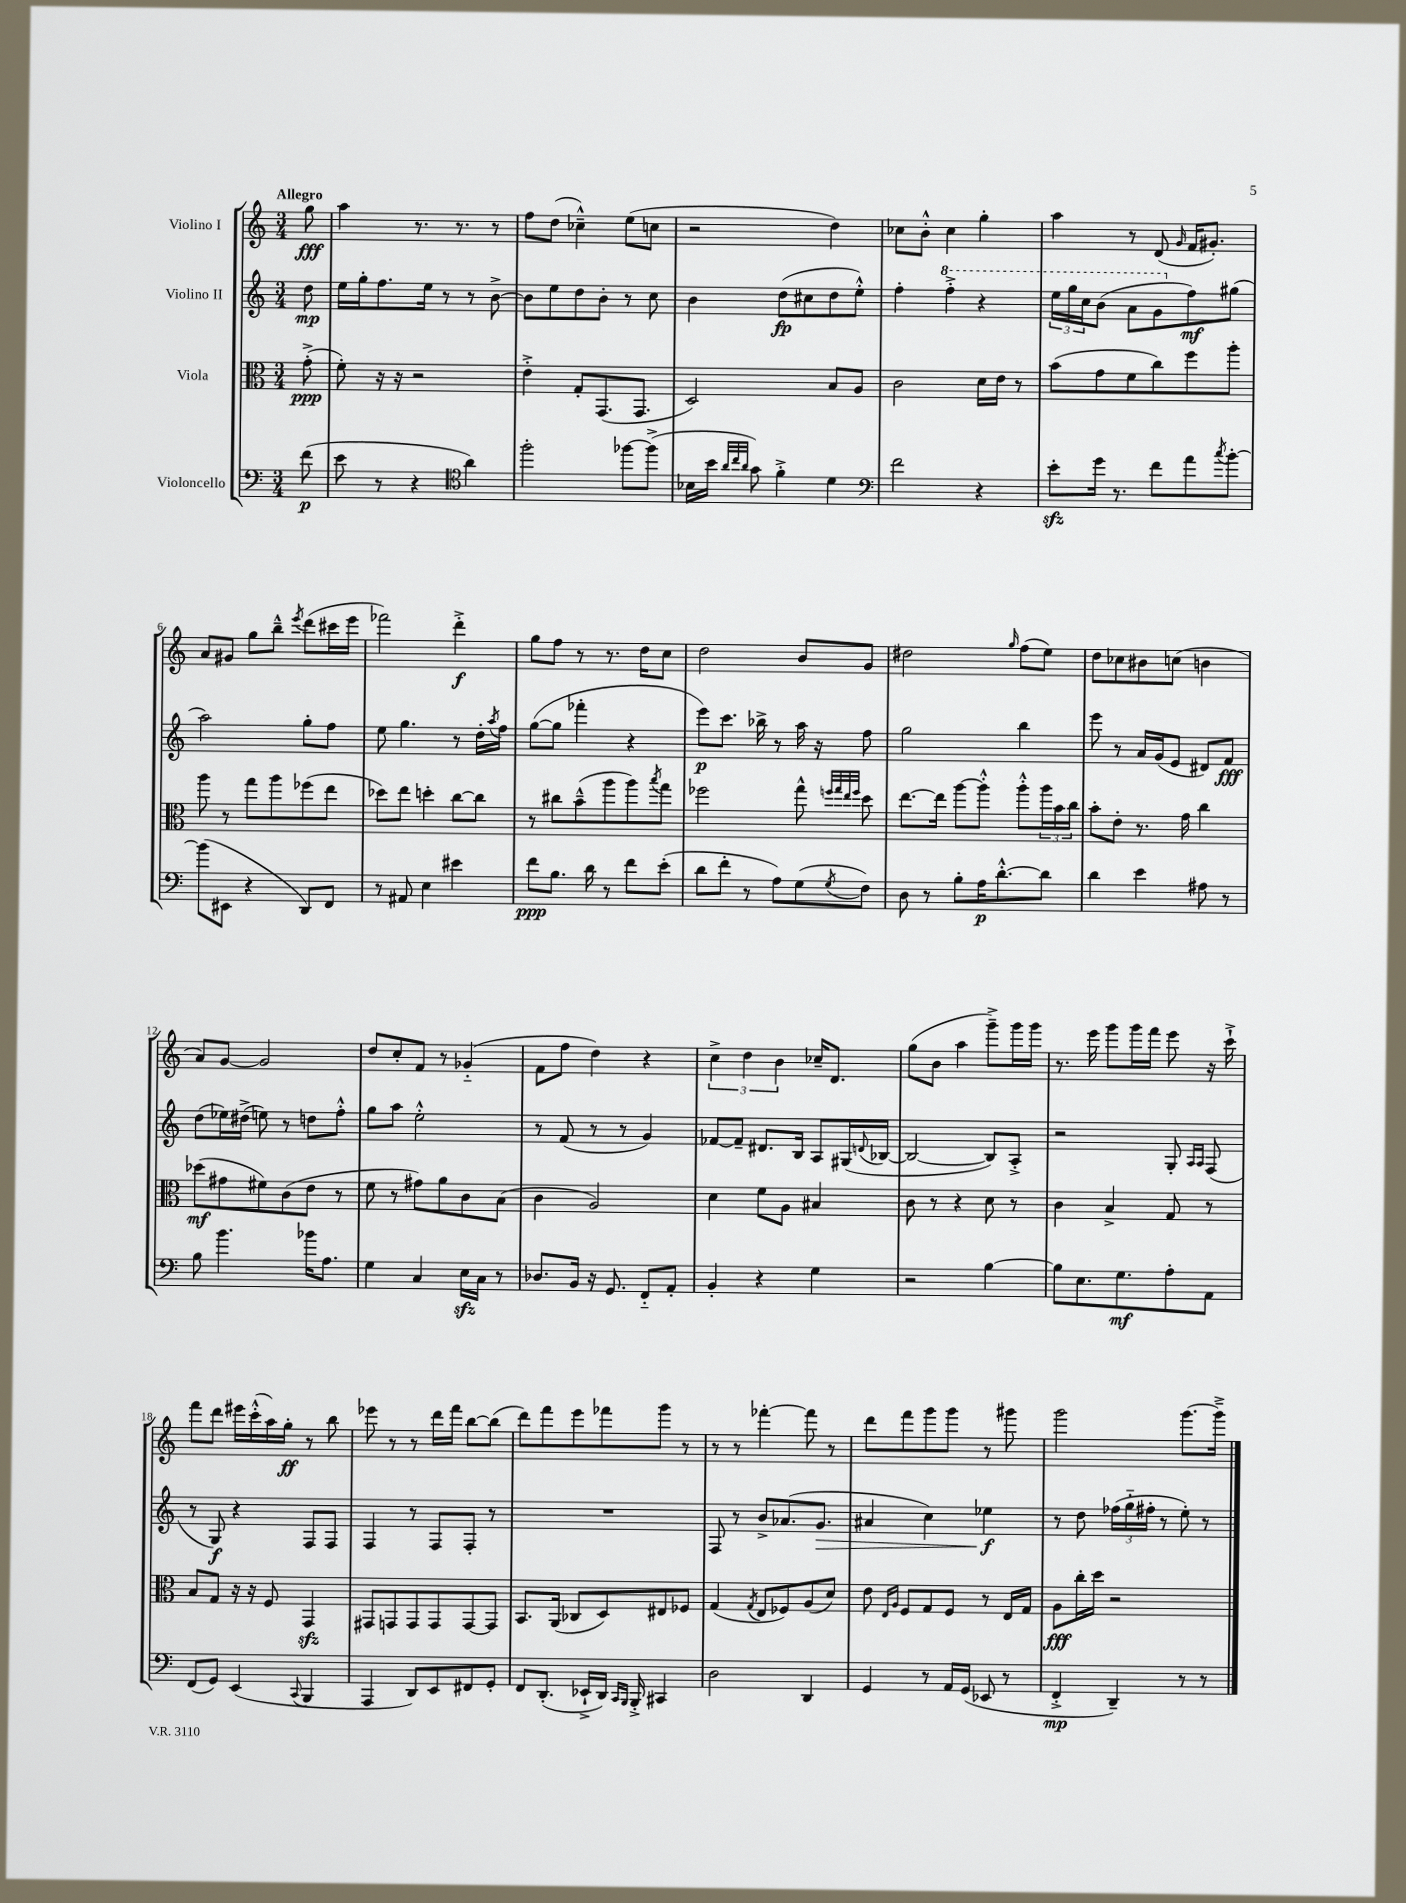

**kern	**kern	**kern	**kern
*staff4	*staff3	*staff2	*staff1
*clefF4	*clefC3	*clefG2	*clefG2
*k[]	*k[]	*k[]	*k[]
*M3/4	*M3/4	*M3/4	*M3/4
(8f\	(8g'^\	8dd\	8gg\
=	=	=	=
8e\	8f'\)	16ee\LL	4aa\
.	.	16gg'\J	.
8r	16r	8.ff\	.
.	16r	.	.
4r	2r	.	8.r
.	.	16ee\Jk	.
.	.	8r	.
.	.	.	8.r
*clefC4	*	*	*
4a\)	.	8r	.
.	.	[8b^\	8r
=	=	=	=
2ff'\	4e'^\	8b\]L	8ff\L
.	.	8ee\	(8dd\J
.	8G'/L	8dd\	4cc-~^^\)
.	(8.GG/	8b'\J	.
[8ff-\L	.	8r	(8ee\L
.	8.GG/J	.	.
(8ff-^\]J	.	8cc\	8cc\J
=	=	=	=
16B-\LL	2D/)	4b\	2r
16b\JJ	.	.	.
32qqa/LLL	.	.	.
32qqcc/	.	.	.
32qqa/JJJ	.	.	.
8g\)	.	.	.
4f'^\	.	(8dd\L	.
.	.	8cc#\	.
4d\	8B/L	8dd\	4dd\)
.	8A/J	8ee'^^\J)	.
=	=	=	=
*clefF4	*	*	*
2f\	2c\	4ff'\	8cc-\L
.	.	.	8b'^^\J
.	.	4fff'^\	4cc-\
4r	16d\LL	4r	4gg'\
.	16e\JJ	.	.
.	8r	.	.
=	=	=	=
8e'\L	(8b\L	24eee\LL	4aa\
.	.	24ggg\	.
.	.	24ccc\J	.
16g\Jk	8g\	(8bb\J	.
8.r	.	.	.
.	8f\	8aa\L	8r
8f\L	8cc\)	8gg\	(8d/
.	.	.	16qqg/
8a\	8ff\	8ff\)	16f/LK
.	.	.	8.g#'/J)
8qcc/	.	.	.
[8b'\J	8aa'\J	(8gg#\J	.
=	=	=	=
(8b\]L	8aa\	2aa\)	8a/L
8EE#\J	8r	.	8g#/J
4r	8gg\L	.	8gg\L
.	8aa\	.	8bb~^^\J
.	.	.	8qeee/
8DD/L)	(8ff-\	8gg'\L	(8ddd\L
8FF/J	8ee\J	8ff\J	16ccc#\L
.	.	.	16eee\JJ
=	=	=	=
8r	8dd-\L)	8ee\	2fff-\)
8AA#/	8ee\J	4.gg\	.
4E\	4dd'\	.	.
4e#\	[8cc\L	8r	4ddd'^\
.	8cc\]J	16dd'\LL	.
.	.	8qaa/	.
.	.	16ff\JJ	.
=	=	=	=
8f\L	8r	([8gg\L	8gg\L
8.B\J	8cc#\L	8gg\]J	8ff\J
.	(8b~^^\	4fff-'\	8r
16d\	.	.	.
8r	8aa\	.	8.r
8f\L	8aa\)	4r	.
.	.	.	16dd\LK
.	8qbb/	.	.
(8e'\J	8gg\J	.	8cc\J
=	=	=	=
8d\L	2ff-\	8eee\L)	2dd\
8f'\J	.	8.ccc\J	.
8r	.	.	.
.	.	16bb-^\	.
8A\L)	.	8r	.
(8G\	8gg^^\	16aa\	8b/L
.	.	16r	.
.	32qqff/LLL	.	.
.	32qqgg/	.	.
.	32qqee/	.	.
8qG/	32qqff/JJJ	.	.
8F\J)	8dd\	8ff\	8g/J
=	=	=	=
8D\	[8.ee\L	2gg\	2dd#\
8r	.	.	.
.	16ee\]Jk	.	.
8B'\L	[8aa\L	.	.
16A\K	8aa'^^\]J	.	.
[8.d'^^\	.	.	.
.	.	.	16qqgg/
.	8aa'^^\L	4bb\	(8ff\L
8d\]J	24aa\L	.	8ee\J)
.	24b\	.	.
.	24cc\JJ	.	.
=	=	=	=
4d\	8b'\L	8eee\	8dd\L
.	8e'\J	8r	8cc-\
4e\	8.r	16a/LL	8b#\
.	.	(16g/J	.
.	.	8e/J	(8cc\J
.	16g\	.	.
8A#\	4cc\	8d#/L)	4b\
8r	.	8f/J	.
=	=	=	=
8B\	(8dd-\L	(8dd\L	8a/L)
4.b\	8g#\	16ee-\L)	[8g/J
.	.	(16dd#^\JJ	.
.	8f#\)	8ee\)	2g/]
.	(8c\	8r	.
16b-\LK	8e\J	8dd\L	.
8.A\J	.	.	.
.	8r	8ff'^^\J	.
=	=	=	=
4G\	8f\	8gg\L	8dd/L
.	8r	8aa\J	8cc'/
4C/	8g#\L)	2ee'^^\	8f/J
.	8a\	.	8r
16E\LL	8c\	.	(4g-'~/
16C\JJ	.	.	.
8r	(8B\J	.	.
=	=	=	=
8.D-/L	4c\	8r	8f\L
.	.	(8f/	8ff\J
16BB/Jk	.	.	.
16r	2A/)	8r	4dd\)
8.GG/	.	.	.
.	.	8r	.
8FF'~/L	.	4g/)	4r
8AA'/J	.	.	.
=	=	=	=
4BB'/	4d\	[8f-/L	6cc^\
.	.	8f-~/]J	.
.	.	.	6dd\
4r	8f\L	8.d#/L	.
.	.	.	6b\
.	8A\J	.	.
.	.	16B/Jk	.
4G\	4B#/	8A/L	16cc-~/LK
.	.	.	8.d/J
.	.	(16G#/L	.
.	.	8qqd/	.
.	.	[16B-/JJ	.
=	=	=	=
2r	8c\	2B-/_	(8gg\L
.	8r	.	8b\J
.	4r	.	4aa\
[4B\	8d\	8B-/]L)	8ggg~^\L)
.	8r	8A'^/J	16ggg\L
.	.	.	16ggg\JJ
=	=	=	=
8B\]L	4c\	2r	8.r
8.E\	.	.	.
.	.	.	16eee\
.	4B^/	.	8ggg\L
8.G\	.	.	.
.	.	.	16ggg\L
.	.	.	16fff\JJ
8A'\	8G/	8G'/	8eee\
.	.	16qqA/LL	.
.	.	16qqA/JJ	.
8AA\J	8r	(8F/	16r
.	.	.	16ccc`^\
=	=	=	=
(8FF/L	8B/L	8r	8fff\L
8GG/J)	8G/J	8G/)	8ddd\J
(4EE/	16r	4r	16eee#\LL
.	16r	.	(16ccc'^^\
.	8F/	.	16aa\)
.	.	.	16gg'\JJ
8qqCC/	.	.	.
4BBB/	4GG/	8F/L	8r
.	.	8F/J	8bb\
=	=	=	=
4AAA/	8GG#/L	4F/	8eee-\
.	8GG/	.	8r
8DD/L)	8GG/	8r	8r
8EE/	8GG/	8F/L	16ddd\LL
.	.	.	16fff\JJ
8FF#/	[8GG/	8F'/J	[8bb\L
8GG'/J	8GG/]J	8r	(8bb\]J
=	=	=	=
8FF/L	8.BB/L	2.r	8ddd\L)
(8.DD'/J	.	.	8fff\
.	(16AA/Jk	.	.
.	8C-/L	.	8eee\
16EE-`^/LL	.	.	.
16DD/JJ)	8D/)	.	8fff-\
16qqCC/LL	.	.	.
16qqBBB/JJ	.	.	.
16BBB'^/	.	.	.
4CC#/	8E#/	.	8ggg\J
.	8F-/J	.	8r
=	=	=	=
2D\	(4G/	8F/	8r
.	.	8r	8r
.	8qG/	.	.
.	8E/L	8b^/L	[4fff-'\
.	8F-/)	(8.a-/	.
4DD/	(8A/	.	8fff-\]
.	.	8.g/J	.
.	8d/J)	.	8r
=	=	=	=
4GG/	8e\	4a#/	8ddd\L
.	16qqE/LL	.	.
.	16qqA/JJ	.	.
.	8F/L	.	8fff\
8r	8G/	4cc\)	8ggg\
16AA/LL	8F/J	.	8ggg\J
(16GG/JJ	.	.	.
8EE-/	8r	4ee-\	8r
8r	16E/LL	.	8ggg#\
.	16G/JJ	.	.
=	=	=	=
4FF'^/	8A\L	8r	2ggg\
.	16cc'\L	8dd\	.
.	16dd\JJ	.	.
4DD~/)	2r	(24ff-\LL	.
.	.	24gg'~\	.
.	.	24ff#'\JJ	.
.	.	8r	.
8r	.	8ee'\)	[8.ggg\L
8r	.	8r	.
.	.	.	16ggg~^\]Jk
==	==	==	==
*-	*-	*-	*-
